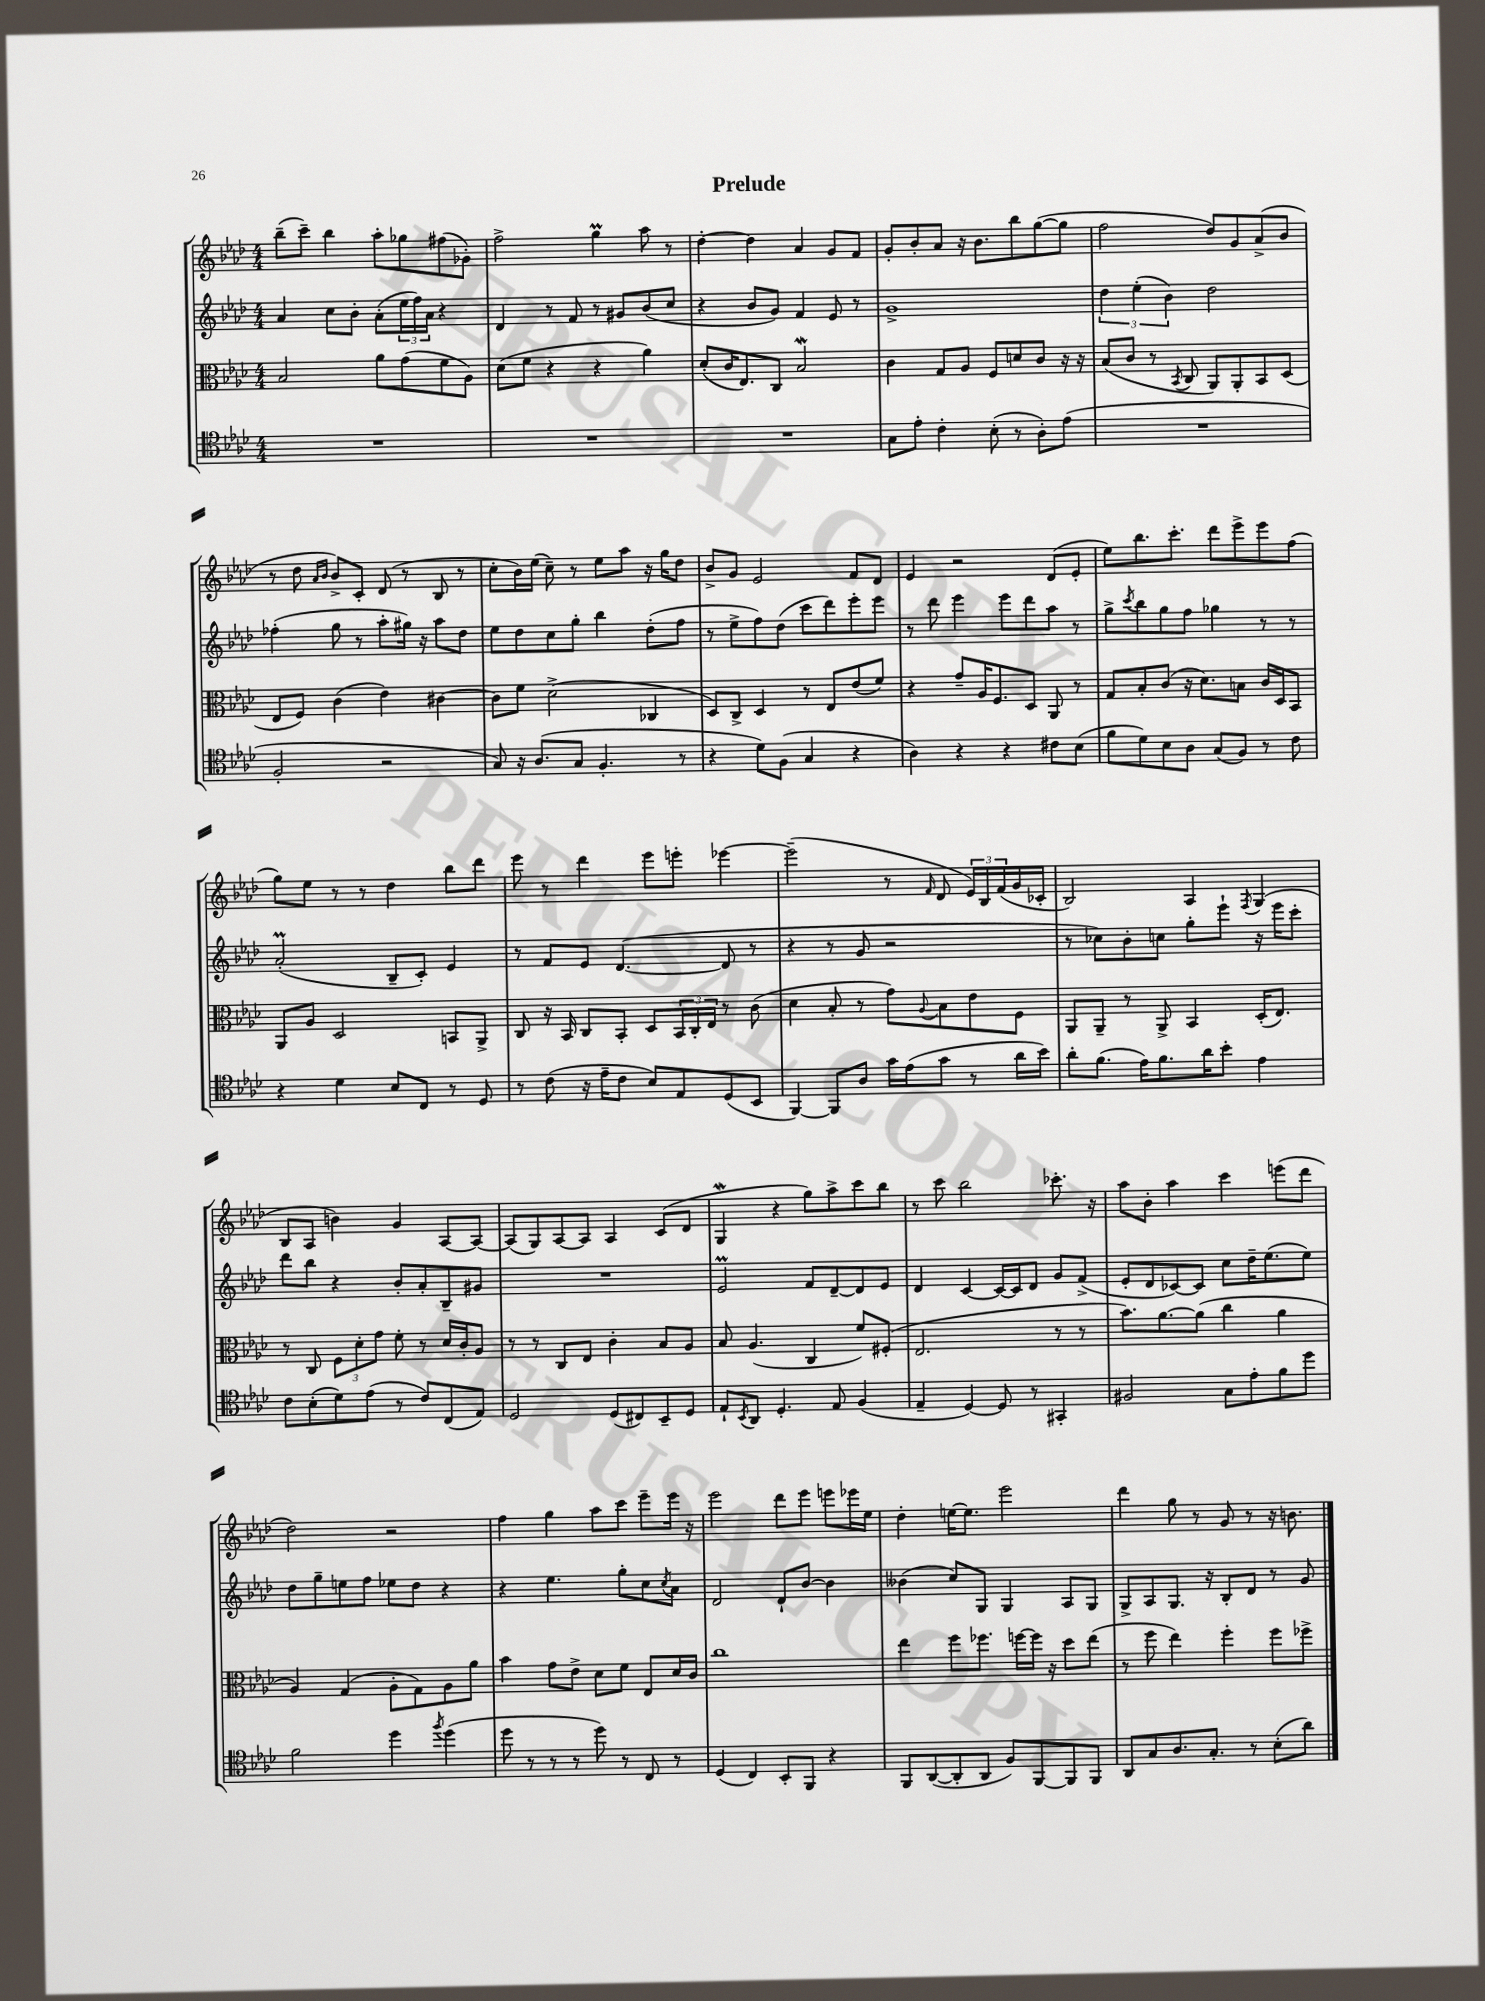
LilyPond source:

\header { title = "Prelude" }
<<
\new StaffGroup <<
\new Staff = "s0" {
    \clef treble \key aes \major \numericTimeSignature \time 4/4
    bes''8--( c'''8--) bes''4 aes''8-. ges''8 fis''8( ges'8-.) |
    f''2-> g''4\prall aes''8 r8 |
    des''4~-. des''4 aes'4 g'8 f'8 |
    g'8-. bes'8-. aes'8 r16 bes'8. bes''8 g''8~( g''8 |
    f''2 des''8) g'8 aes'8->( bes'8 |
    r8 des''8 \grace { aes'16 bes'16 } bes'8->) c'8-. des'8( r8 bes8 r8 |
    c''8-. bes'16) ees''16( c''8--) r8 ees''8 aes''8 r16 g''16 des''8 |
    bes'8-> g'8 ees'2 f'8 des'8 |
    ees'4 r2 des'8( ees'8-. |
    ees''8) bes''8. c'''8.-. des'''8 ees'''8-> ees'''8 f''8( |
    g''8) ees''8 r8 r8 des''4 bes''8 des'''8 |
    ees'''8 r8 des'''4 ees'''8 e'''8-. ees'''4~ |
    ees'''2--( r8 \grace { f'16 } des'8 \tuplet 3/2 { ees'16) bes16 f'16( } g'16 ces'16-. |
    bes2) aes4 \acciaccatura { f8 } g4( |
    bes8 aes8 b'4) g'4 aes8~ aes8~ |
    aes8( g8) aes8~ aes8 aes4 c'8( des'8 |
    g4\mordent r4 g''8) aes''8-> c'''8 bes''8 |
    r8 c'''8 bes''2 ces'''8.-. r16 |
    aes''8 bes'8-. aes''4 c'''4 e'''8( des'''8 |
    des''2) r2 |
    f''4 g''4 aes''8 c'''8 ees'''8-- ees'''16 r16 |
    ees'''2 des'''8 ees'''8 e'''8 ees'''16 ees''16 |
    des''4-. e''16~ e''8. ees'''2 |
    des'''4 g''8 r8 g'8 r8 r16 b'8. \bar "|." |
}
\new Staff = "s1" {
    \clef treble \key aes \major \numericTimeSignature \time 4/4
    aes'4 c''8 bes'8-. aes'8-.( \tuplet 3/2 { ees''16 f''16) aes'16 } r4 |
    des'4 r8 f'8 r8 gis'8 bes'8( c''8 |
    r4 bes'8 g'8) f'4 ees'8 r8 |
    g'1-> |
    \tuplet 3/2 { des''4 ees''4-.( bes'4) } des''2 |
    fes''4-.( g''8 r8 aes''8-. gis''16) r16 aes''8 des''8 |
    ees''8 des''8 c''8 g''8-. bes''4 des''8-.( f''8 |
    r8 ees''8-> f''8) des''8( c'''8 des'''8) ees'''8-. ees'''8 |
    r8 des'''8 ees'''4 ees'''8 des'''8 aes''8 r8 |
    g''8-> \acciaccatura { c'''8 } bes''8 g''8 f''8 ges''4 r8 r8 |
    aes'2-.\prall( bes8-- c'8-.) ees'4 |
    r8 f'8 ees'8 des'4.~( des'8 r8 |
    r4 r8 g'8 r2 |
    r8 ces''8) bes'8-. c''8 g''8-. ees'''8-! r16 ees'''16 c'''8-. |
    des'''8 bes''8 r4 bes'8-. aes'8-. bes8-- gis'8 |
    R1 |
    ees'2\prall f'8 des'8~-- des'8 ees'8 |
    des'4 c'4~ c'16~ c'16 des'8 g'8 f'8->( |
    ees'8-. des'8 ces'8~) ces'8 c''8 des''16-- ees''8.( ees''8) |
    des''8 g''8-- e''8 f''8 ees''8 des''8 r4 |
    r4 ees''4. g''8-. c''8 \acciaccatura { c''8 } aes'8 |
    des'2 des'8-! bes'8~ bes'4 |
    beses'4( c''8) g8 g4 aes8 g8 |
    g8-> aes8 g8. r16 bes8-. des'8 r8 g'8 \bar "|." |
}
\new Staff = "s2" {
    \clef alto \key aes \major \numericTimeSignature \time 4/4
    bes2 aes'8 g'8( f'8 aes8) |
    des'8( f'8 r4 r4 aes'4) |
    des'8-.( c'16 ees8.) c8 bes2\mordent |
    c'4 g8 aes8 f8 d'8 c'8 r16 r16 |
    bes8( c'8 r8 \acciaccatura { bes,8 } c8 aes,8) aes,8-. bes,8 des8( |
    ees8 f8) c'4( ees'4) cis'4~ |
    cis'8 f'8 des'2->( ces4 |
    des8) c8-> des4 r8 ees8 ees'8( f'8) |
    r4 g'8-- aes16 f8. des8 aes,8 r8 |
    g8 bes8-. c'8( r16 des'8.) b8 c'16 des16 bes,8 |
    aes,8 aes8 des2 b,8 aes,8-> |
    c8 r16 bes,16 c8 bes,8-. des8 \tuplet 3/2 { bes,16 c16-. ees16 } r8 c'8( |
    des'4 bes8-. r8 g'8) \appoggiatura { aes8 } bes8 ees'8 f8 |
    aes,8 aes,8-- r8 aes,8-> bes,4 des16-.( ees8.) |
    r8 c8 \tuplet 3/2 { f8 des'8-. g'8 } f'8-. r8 des'16 c'16-. aes8 |
    r8 r8 c8 ees8 c'4-. bes8 aes8 |
    bes8 aes4.( c4 f'8) fis8-.( |
    ees2. r8 r8 |
    bes'8.) aes'8.~ aes'8( c''4 aes'4 |
    aes4) g4( aes8-. g8) aes8 aes'8 |
    bes'4 g'8 ees'8-> des'8 f'8 ees8 des'16 c'16 |
    c''1 |
    ees''4 f''8 fes''8. f''16~ f''16 r16 des''8 ees''8( |
    r8 f''8 ees''4) f''4-. f''8 fes''8-> \bar "|." |
}
\new Staff = "s3" {
    \clef tenor \key aes \major \numericTimeSignature \time 4/4
    R1 |
    R1 |
    R1 |
    g8 ees'8-. c'4-. bes8-.( r8 aes8-.) ees'8( |
    R1 |
    f2-. r2 |
    g8) r16 aes8.( g8 f4.-. r8 |
    r4 des'8) f8( g4 r4 |
    aes4) r4 r4 cis'8 bes8( |
    f'8 des'8) bes8 aes8 g8( f8) r8 c'8 |
    r4 des'4 bes8 c8 r8 des8 |
    r8 c'8( r16 ees'16-- c'8 bes8) ees8 des8( bes,8 |
    f,4~) f,8 aes8 g'16 ees'16( g'8 r8 aes'16 bes'16) |
    aes'8-. f'8.( ees'16) f'8. aes'16 bes'8-. ees'4 |
    c'8 bes8-.( des'8) ees'8( r8 c'8) c8( ees8) |
    des2 des8( cis8) bes,8-- des8 |
    ees8-! \acciaccatura { bes,8 } aes,8 des4.-. ees8 f4( |
    ees4-- des4~) des8 r8 gis,4-. |
    fis2 g8 ees'8-. f'8 des''8 |
    f'2 des''4 \acciaccatura { f''8 } des''4( |
    des''8 r8 r8 r8 des''8) r8 c8 r8 |
    des4( c4) bes,8-. f,8 r4 |
    f,8 aes,8~( aes,8-. aes,8 f8) f,8~ f,8 f,8 |
    aes,8 g8 aes8. g8.-. r8 bes8-.( aes'8) \bar "|." |
}
>>
>>
\layout { \context { \Score \remove "Bar_number_engraver" } }
